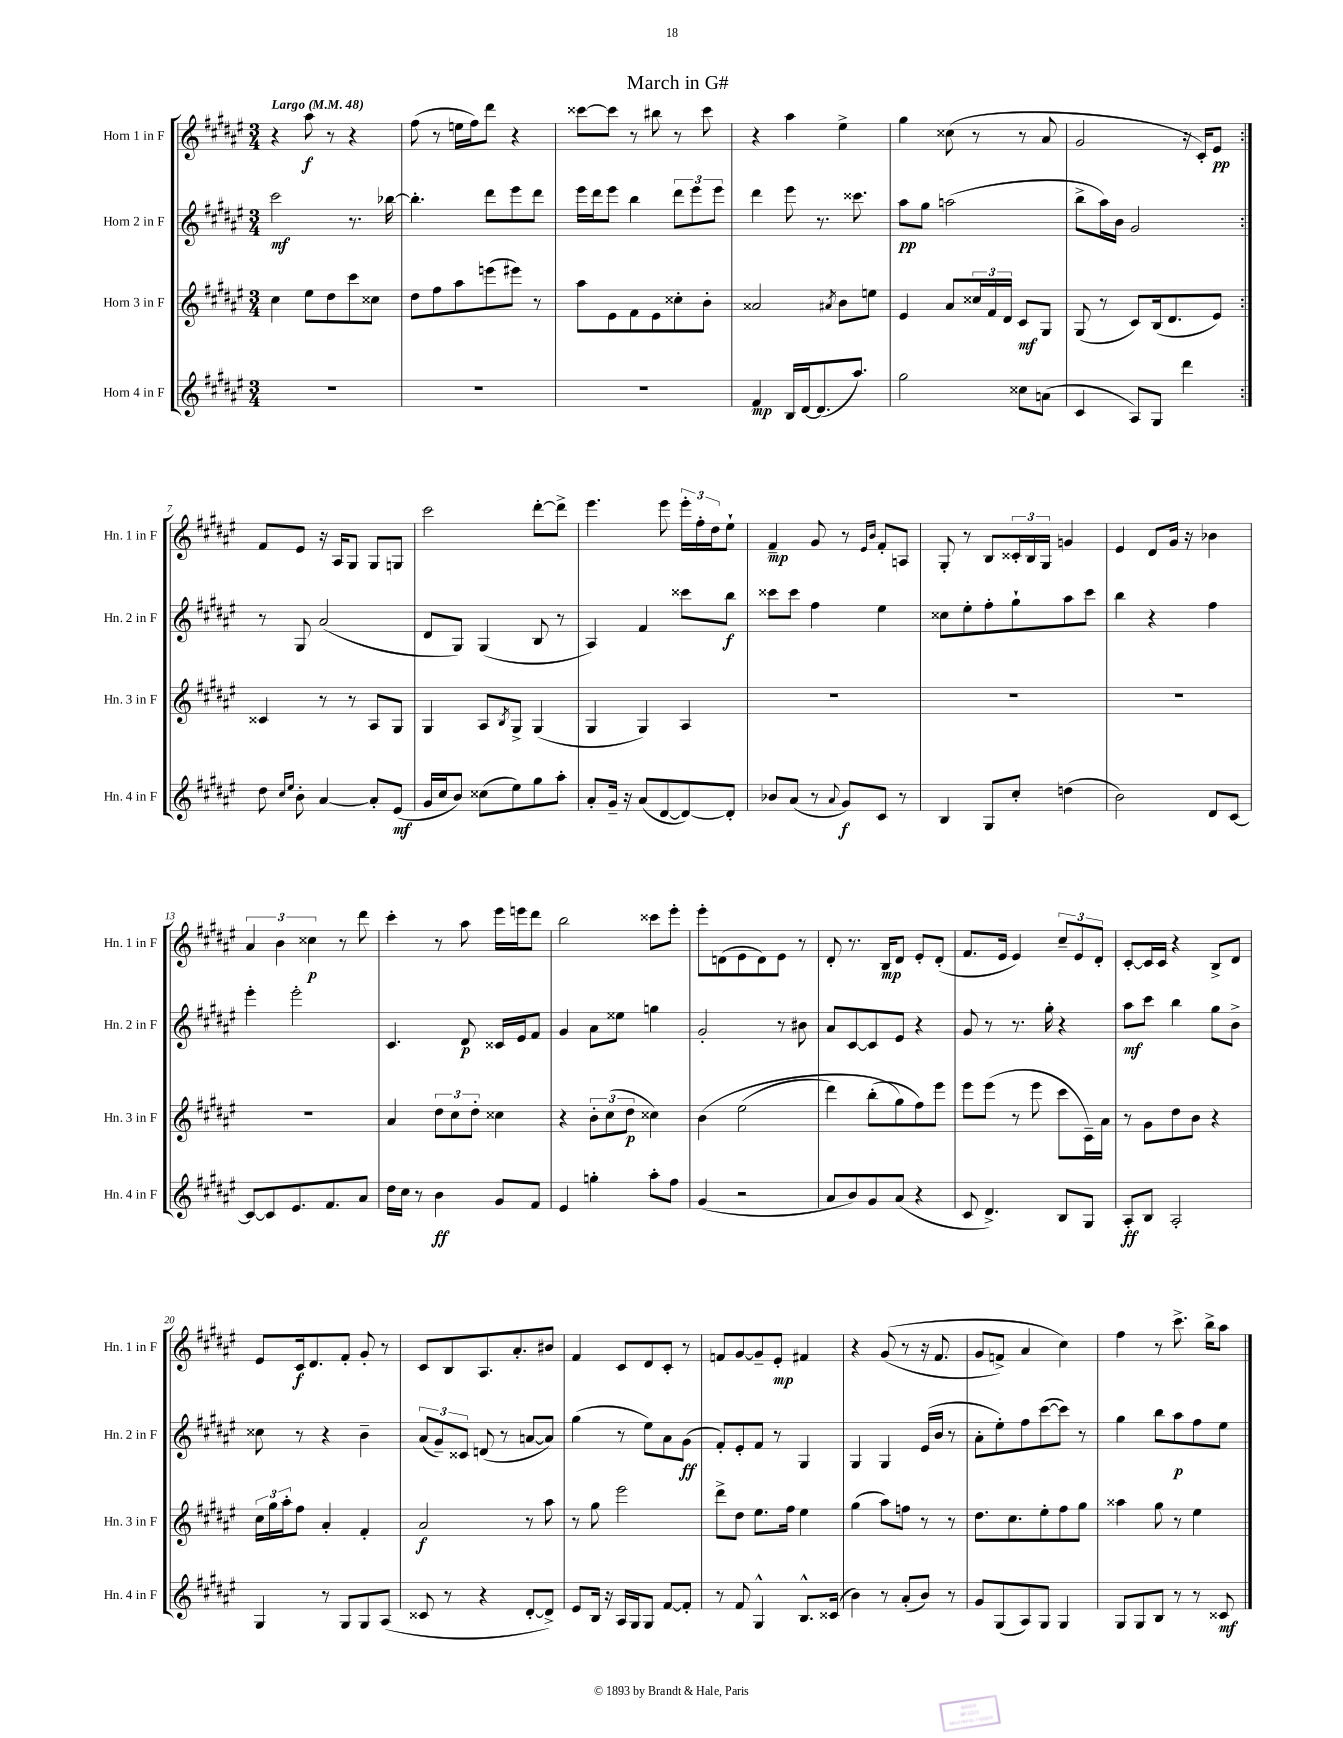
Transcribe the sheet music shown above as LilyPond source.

\header { title = "March in G#" }
<<
\new StaffGroup <<
\new Staff = "s0" \with { instrumentName = "Horn 1 in F" shortInstrumentName = "Hn. 1 in F" } {
    \clef treble \key fis \major \numericTimeSignature \time 3/4 \tempo "Largo" 4 = 48
    \repeat volta 2 { r4 ais''8\f r8 r4 |
    fis''8( r8 e''16 fis''16) dis'''8 r4 |
    cisis'''8~ cisis'''8 r8 bis''8 r8 cisis'''8 |
    r4 ais''4 eis''4-> |
    gis''4 cisis''8( r8 r8 ais'8 |
    gis'2 r16 cis'16-.) eis'8\pp | }
    fis'8 eis'8 r16 ais16 gis8 gis8 g8 |
    cis'''2 dis'''8~-. dis'''8-> |
    eis'''4. eis'''8 \tuplet 3/2 { eis'''16-. fis''16-. dis''16 } eis''8-! |
    fis'4--\mp gis'8 r8 \grace { eis'16 b'16 } fis'8-. a8 |
    gis8-. r8 b8 \tuplet 3/2 { cisis'16-. b16 gis16 } g'4 |
    eis'4 dis'8 gis'16 r16 bes'4 |
    \tuplet 3/2 { ais'4 b'4 cisis''4\p } r8 dis'''8 |
    cis'''4-. r8 ais''8 eis'''16 e'''16 dis'''8 |
    b''2 cisis'''8 eis'''8-. |
    eis'''8-. d'8( eis'8 d'8) eis'8 r8 |
    dis'8-. r8. b16\mp dis'8 eis'8-. dis'8-.( |
    fis'8. eis'16 eis'4) \tuplet 3/2 { cis''8-- eis'8 dis'8-. } |
    cis'8~-. cis'16 cis'16 r4 b8-> dis'8 |
    eis'8 cis'16\f dis'8. fis'8-. gis'8-. r8 |
    cis'8 b8 ais8. ais'8.-. bis'8 |
    fis'4 cis'8 dis'8 cis'8-. r8 |
    f'8 gis'8~ gis'8-- eis'8-.\mp fis'4 |
    r4 gis'8(\( r8 r16 fis'8. |
    gis'8 f'8->) ais'4 cis''4\) |
    fis''4 r8 cis'''8.-> b''16-> ais''8 \bar "|." |
}
\new Staff = "s1" \with { instrumentName = "Horn 2 in F" shortInstrumentName = "Hn. 2 in F" } {
    \clef treble \key fis \major \numericTimeSignature \time 3/4
    \repeat volta 2 { cis'''2\mf r8. bes''16~ |
    bes''4.-. dis'''8 eis'''8 dis'''8 |
    eis'''16 dis'''16 eis'''8 b''4 \tuplet 3/2 { dis'''8 eis'''8 eis'''8 } |
    dis'''4 eis'''8 r8. cisis'''8. |
    ais''8\pp gis''8 a''2( |
    b''8-> ais''16) b'16 gis'2 | }
    r8 gis8 ais'2( |
    dis'8 gis8) gis4( b8 r8 |
    ais4) fis'4 cisis'''8 b''8\f |
    cisis'''8 cisis'''8 fis''4 eis''4 |
    cisis''8 eis''8-. fis''8-. gis''8-! ais''8 cis'''8 |
    b''4 r4 fis''4 |
    eis'''4-. eis'''2-. |
    cis'4. dis'8\p cisis'16 eis'16 fis'8 |
    gis'4 ais'8 eisis''8 g''4 |
    gis'2-. r8 bis'8 |
    ais'8 cis'8~ cis'8 eis'8 r4 |
    gis'8 r8 r8. gis''16-. r4 |
    ais''8\mf cis'''8 b''4 gis''8 b'8-> |
    cisis''8 r8 r4 b'4-- |
    \tuplet 3/2 { ais'8( gis'8--) cisis'8 } d'8( r8 a'8~ a'8) |
    gis''4( r8 eis''8) ais'8 gis'8\ff( |
    fis'8-.) eis'8-. fis'8 r8 gis4 |
    gis4 gis4 eis'16( b'16 r8 |
    ais'8-. eis''8-.) fis''8 cis'''8~( cis'''8) r8 |
    gis''4 b''8 ais''8\p fis''8 eis''8 \bar "|." |
}
\new Staff = "s2" \with { instrumentName = "Horn 3 in F" shortInstrumentName = "Hn. 3 in F" } {
    \clef treble \key fis \major \numericTimeSignature \time 3/4
    \repeat volta 2 { cis''4 eis''8 dis''8 cis'''8 cisis''8 |
    dis''8 fis''8 ais''8 e'''8( eis'''8) r8 |
    ais''8 eis'8 fis'8 eis'8 cisis''8-. b'8-. |
    aisis'2 \acciaccatura { ais'8 } b'8 e''8 |
    eis'4 ais'8 \tuplet 3/2 { cisis''16 fis'16 dis'16 } cis'8\mf gis8 |
    gis8( r8 cis'8) b16( dis'8. eis'8) | }
    cisis'4 r8 r8 ais8 gis8 |
    gis4 ais8 \acciaccatura { b8 } gis8-> gis4( |
    gis4 gis4) ais4 |
    R2. |
    R2. |
    R2. |
    R2. |
    ais'4 \tuplet 3/2 { dis''8 cis''8 dis''8-. } cisis''4 |
    r4 \tuplet 3/2 { b'8-. cis''8( dis''8\p } cisis''4) |
    b'4\( eis''2( |
    dis'''4) b''8-.( gis''8\) fis''8) eis'''8 |
    eis'''8 eis'''8( r8 eis'''8 cis'''8 cis'16--) ais'16 |
    r8 gis'8 dis''8 b'8 r4 |
    \tuplet 3/2 { cis''16 gis''16 ais''16-. } fis''8 ais'4-. fis'4-. |
    ais'2\f r8 ais''8 |
    r8 gis''8 eis'''2 |
    dis'''8-> dis''8 eis''8. fis''16 eis''4 |
    gis''4( ais''8) f''8 r8 r8 |
    dis''8. cis''8. eis''8-. fis''8 gis''8 |
    aisis''4 gis''8 r8 eis''4 \bar "|." |
}
\new Staff = "s3" \with { instrumentName = "Horn 4 in F" shortInstrumentName = "Hn. 4 in F" } {
    \clef treble \key fis \major \numericTimeSignature \time 3/4
    \repeat volta 2 { R2. |
    R2. |
    R2. |
    fis'4\mp b16 dis'16~ dis'8.( ais''8.) |
    gis''2 cisis''8 a'8( |
    cis'4 ais8) gis8 dis'''4 | }
    dis''8 \grace { cis''16 eis''16 } b'8-. ais'4~ ais'8-. eis'8\mf( |
    gis'16 cis''16 b'8) cisis''8( eis''8) gis''8 ais''8-. |
    ais'8-. gis'16-- r16 ais'8( dis'8~ dis'8~) dis'8-. |
    bes'8 ais'8( r8 \appoggiatura { ais'8 } gis'8\f) cis'8 r8 |
    b4 gis8 cis''8-. d''4( |
    b'2) dis'8 cis'8~ |
    cis'8~ cis'8 eis'8. fis'8. ais'8 |
    dis''16 cis''16 r8 b'4\ff gis'8 fis'8 |
    eis'4 g''4-. ais''8-. fis''8 |
    gis'4( r2 |
    ais'8 b'8) gis'8 ais'8( r4 |
    cis'8 dis'4.->) b8 gis8 |
    ais8-.\ff b8 ais2-. |
    gis4 r8 gis8 gis8 ais8( |
    cisis'8 r8 r4 dis'8~-. dis'8->) |
    eis'8 b16 r16 ais16 gis16 gis8 fis'8~ fis'8-. |
    r8 fis'8 gis4-^ b8.-^ cisis'16( |
    b'4) r8 ais'8-.( b'8) r8 |
    gis'8 gis8( ais8) gis8 gis4 |
    gis8 gis8 b8 r8 r8 cisis'8\mf \bar "|." |
}
>>
>>
